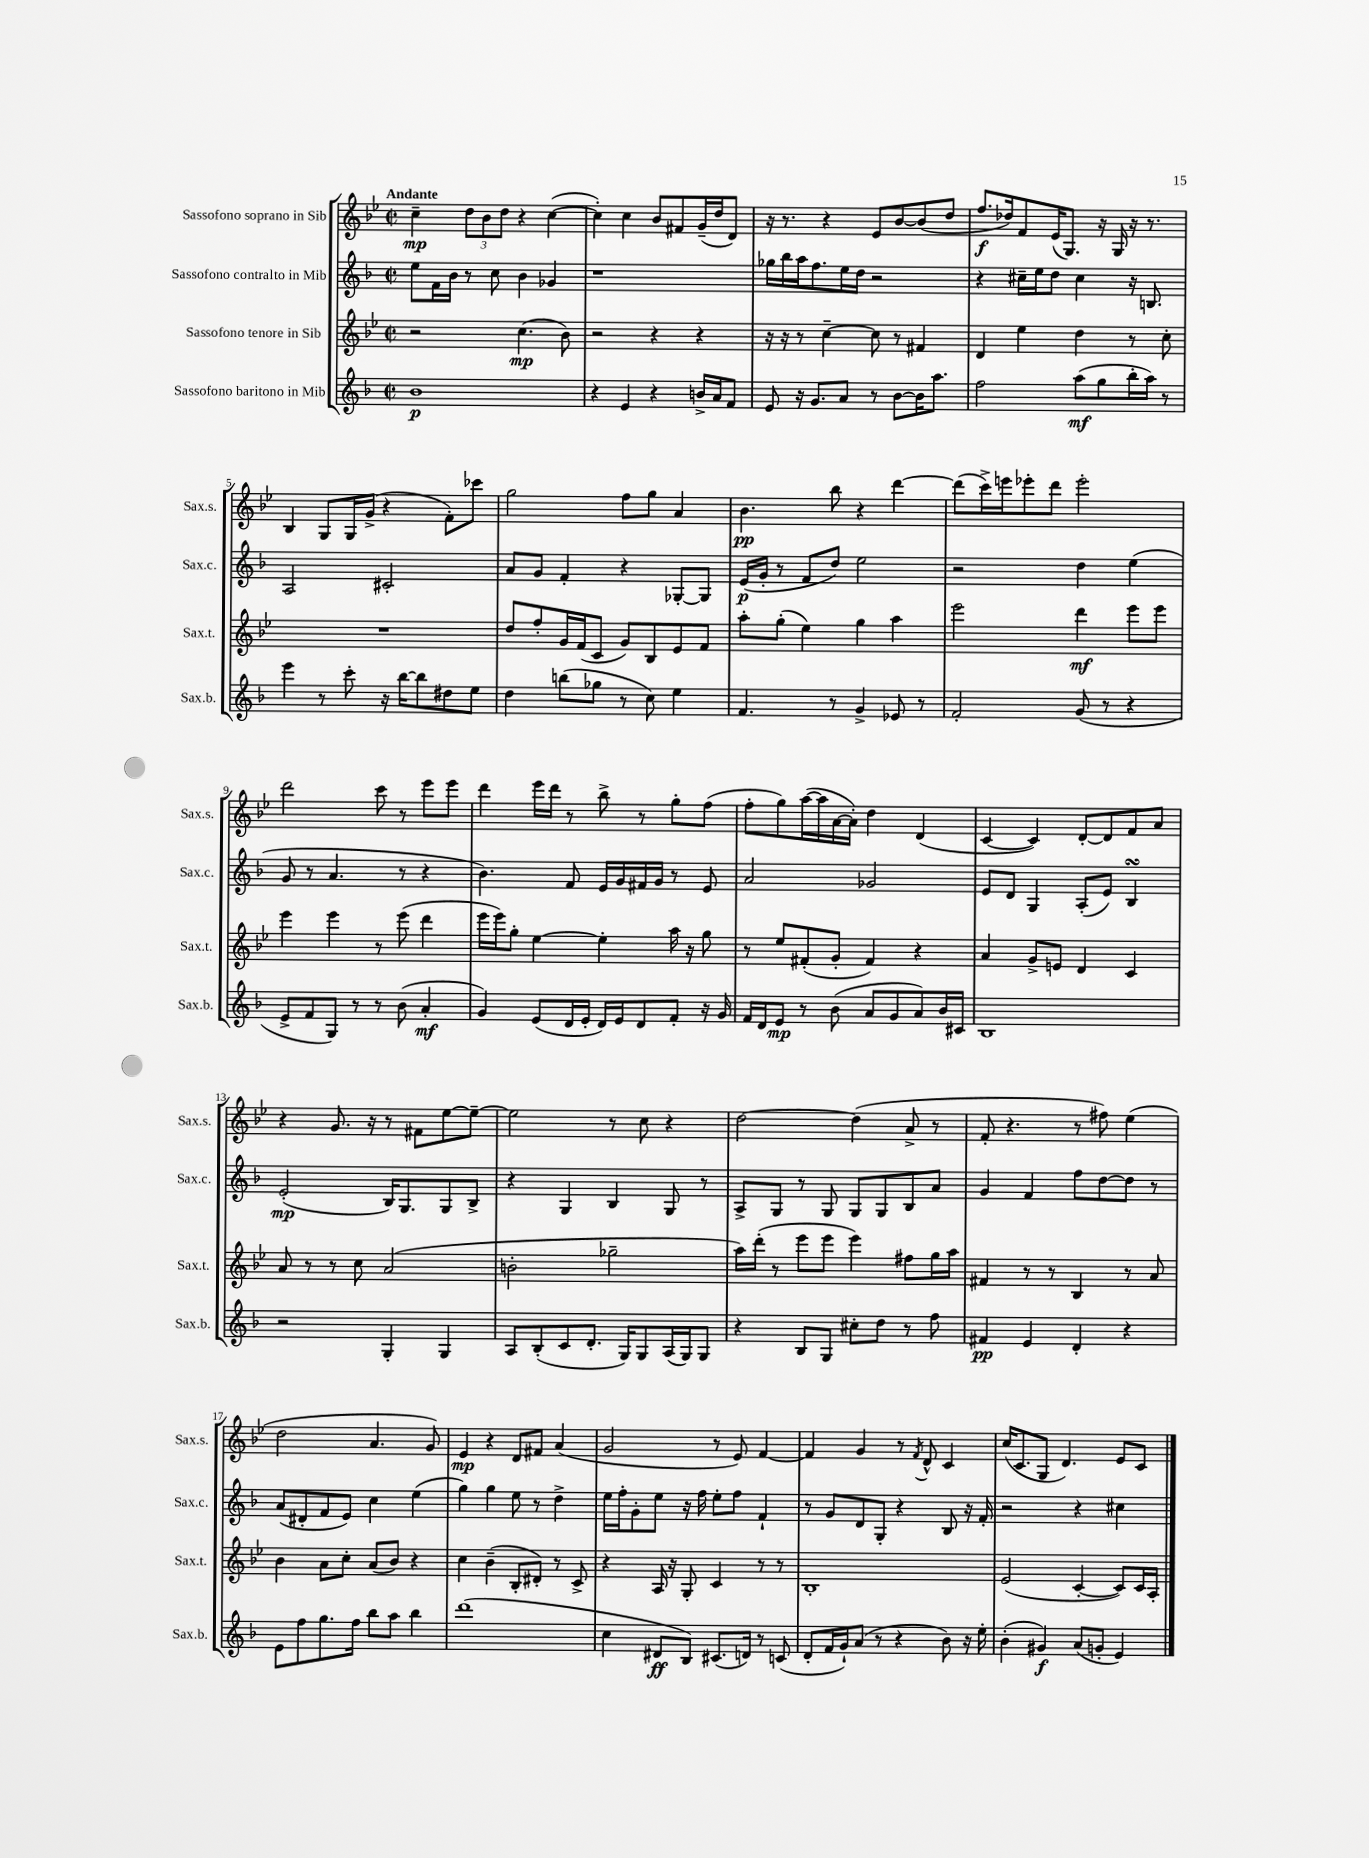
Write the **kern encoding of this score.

**kern	**kern	**kern	**kern
*staff4	*staff3	*staff2	*staff1
*clefG2	*clefG2	*clefG2	*clefG2
*k[b-]	*k[b-e-]	*k[b-]	*k[b-e-]
*M2/2	*M2/2	*M2/2	*M2/2
*met(c|)	*met(c|)	*met(c|)	*met(c|)
1b-	2r	8ee\L	4cc~\
.	.	16f\L	.
.	.	16b-\JJ	.
.	.	8r	12dd\L
.	.	.	12b-\
.	.	8cc\	.
.	.	.	12dd\J
.	(4.cc\	4b-\	4r
.	.	4g-/	([4cc\
.	8b-\)	.	.
=	=	=	=
4r	2r	1r	4cc'\])
4e/	.	.	4cc\
4r	4r	.	8b-/L
.	.	.	8f#/
16b^/LL	4r	.	(16g~/L
16a/J	.	.	16dd/J
8f/J	.	.	8d/J)
=	=	=	=
8e/	16r	16gg-\LL	16r
.	16r	16bb-\	8.r
16r	8r	16aa\J	.
8.g/L	.	8.ff\	.
.	[4cc~\	.	4r
8a/J	.	16ee\L	.
.	.	16dd\JJ	.
8r	8cc\]	2r	8e-/L
[8b-\L	8r	.	[8b-/
16b-\]K	4f#/	.	(8b-/]
8.aa\J	.	.	.
.	.	.	8dd/J
=	=	=	=
2ff\	4d/	4r	8.ff/L
.	.	.	16dd-/k)
.	4ee-\	16cc#~\LL	8f/
.	.	16ee\J	.
.	.	8dd\J	(16e-/K
.	.	.	8.G/J)
(8aa\L	4dd\	4cc#\	.
8gg\	.	.	16r
.	.	.	16G/
16bb-'\L	8r	16r	16r
16aa\JJ)	.	8.B/	8.r
8r	8cc'\	.	.
=	=	=	=
4eee\	1r	2A/	4B-/
8r	.	.	8G/L
8ccc'\	.	.	16G/L
.	.	.	(16g^/JJ
16r	.	2c#'/	4r
[16bb-\LK	.	.	.
8bb-\]	.	.	.
8dd#\	.	.	8f'\L)
8ee\J	.	.	8ccc-\J
=	=	=	=
4dd\	8dd/L	8a/L	2gg\
.	8ff'/	8g/J	.
(8bb\L	16g/L	4f'/	.
.	(16f/J	.	.
8gg-\J	8c/J	.	.
8r	8g/L)	4r	8ff\L
8cc\)	8B-/	.	8gg\J
4ee\	8e-/	[8G-'/L	4a/
.	8f/J	8G-/]J	.
=	=	=	=
4.f/	8aa'\L	(16e/LL	4.b-\
.	.	16g'/JJ	.
.	(8gg'\J	8r	.
.	4ee-\)	8f/L	.
8r	.	8dd/J)	8bb-\
4g^/	4gg\	2ee\	4r
8e-/	4aa\	.	[4ddd\
8r	.	.	.
=	=	=	=
2f'/	2eee-\	2r	(8ddd\]L
.	.	.	16ccc^\L)
.	.	.	16eee\J
.	.	.	8eee-'\
.	.	.	8ddd\J
(8g/	4ddd\	4dd\	2eee-'\
8r	.	.	.
4r	8eee-\L	(4ee\	.
.	8eee-\J	.	.
=	=	=	=
8e^/L	4eee-\	8g/	2ddd\
8f/	.	8r	.
8G/J)	4eee-\	4.a/	.
8r	.	.	.
8r	8r	.	8ccc\
(8b-\	(8eee-\	8r	8r
4a'/	4ddd\	4r	8eee-\L
.	.	.	8eee-\J
=	=	=	=
4g/)	16eee-\LL	4.b-\)	4ddd\
.	16eee-\J)	.	.
.	8gg'\J	.	.
(8e/L	[4ee-\	.	16eee-\LL
.	.	.	16ddd\JJ
16d/L	.	8f/	8r
16e'/JJ	.	.	.
16d/LL)	4ee-'\]	16e/LL	8bb-^\
16e/J	.	16g/	.
8d/	.	16f#/	8r
.	.	16g/JJ	.
8f'/J	16aa\	8r	8gg'\L
.	16r	.	.
16r	8gg\	8e/	(8ff\J
16g/	.	.	.
=	=	=	=
16f/LL	8r	2a/	8ff'\L
16d/J	.	.	.
8e/J	8ee-/L	.	8gg\)
8r	(8f#'/	.	([16aa\L
.	.	.	16aa\]
(8b-\	8g'/J	.	[16a\
.	.	.	16a'\]JJ)
8a/L	4f#/)	2g-/	4dd\
8g/	.	.	.
8a/)	4r	.	(4d/
16b-/L	.	.	.
16c#/JJ	.	.	.
=	=	=	=
1B-	4a/	8e/L	[4c/
.	.	8d/J	.
.	8g^/L	4G/	4c/])
.	8e/J	.	.
.	4d/	(8A'/L	[8d'/L
.	.	8e/J)	8d/]
.	4c/	4B-/	8f/
.	.	.	8a/J
=	=	=	=
2r	8a/	(2e'/	4r
.	8r	.	.
.	8r	.	8.g/
.	8cc\	.	.
.	.	.	16r
4G'/	(2a/	16B-/LK)	8r
.	.	8.G/	.
.	.	.	8f#\L
4G/	.	8G/	[8ee-\
.	.	8B-^/J	8ee-~\_J
=	=	=	=
8A/L	2b'\	4r	2ee-\]
(8B-'/	.	.	.
8c/	.	4G/	.
8.d'/J	.	.	.
.	2gg-~\	4B-/	8r
16G/LK)	.	.	.
8G/	.	.	8cc\
(16A/L	.	8G/	4r
16G/J)	.	.	.
8G/J	.	8r	.
=	=	=	=
4r	16aa\LL)	8A^/L	[2dd\
.	(16ddd'\JJ	.	.
.	8r	8G/J	.
8B-/L	8eee-\L	8r	.
8G/J	8eee-\J	8G/	.
8cc#'\L	4eee-\)	8G/L	(4dd\]
8dd\J	.	8G/	.
8r	8ff#\L	8B-/	8a^/
8ff\	16gg\L	8a/J	8r
.	16aa\JJ	.	.
=	=	=	=
4f#/	4f#/	4g/	8f'/
.	.	.	4.r
4e/	8r	4f/	.
.	8r	.	.
4d'/	4B-/	8ff\L	8r
.	.	[8dd\	8ff#\)
4r	8r	8dd\]J	(4ee-\
.	8a/	8r	.
=	=	=	=
8e\L	4b-\	(8a/L	2dd\
8ff\	.	8d#'/	.
8.gg\	8a\L	8f/	.
.	8cc'\J	8e/J)	.
16ff\Jk	.	.	.
8bb-\L	(8a/L	4cc\	4.a/
8aa\J	8b-/J)	.	.
4bb-\	4r	(4ee\	.
.	.	.	8g/)
=	=	=	=
(1ddd	4cc\	4gg\)	4e-/
.	(4b-~\	4gg\	4r
.	8B-'/L	8ee\	8d/L
.	8d#'/J)	8r	8f#/J
.	8r	4dd^\	(4a/
.	8c^/	.	.
=	=	=	=
4cc\	4r	16ee\LL	2g/
.	.	16ff'\J	.
.	.	8g'\	.
8d#/L	16A/	8ee\J	.
.	16r	.	.
8B-/J)	8G'/	16r	.
.	.	16ff\	.
(8.c#/L	4c/	8ee'\L	8r
.	.	8ff\J	8e-/)
16d/Jk)	.	.	.
8r	8r	4f`/	[4f/
(8c/	8r	.	.
=	=	=	=
8d'/L	1B-'	8r	4f/]
16f/L	.	8g/L	.
16g`/J)	.	.	.
(8a/J	.	8d/	4g/
8r	.	8G'/J	.
4r	.	4r	8r
.	.	.	8qf/
.	.	.	8d^^/
8b-\)	.	8B-/	4c/
16r	.	16r	.
16ee'\	.	16f'/	.
=	=	=	=
(4b-'\	(2e-/	2r	(16cc/LK
.	.	.	8.c/
4g#/)	.	.	8G/J
.	.	.	4.d/)
(8a/L	[4c'/	4r	.
8g'/J	.	.	.
4e/)	8c/]L)	4cc#\	8e-/L
.	16c/L	.	8c/J
.	16A'/JJ	.	.
==	==	==	==
*-	*-	*-	*-
